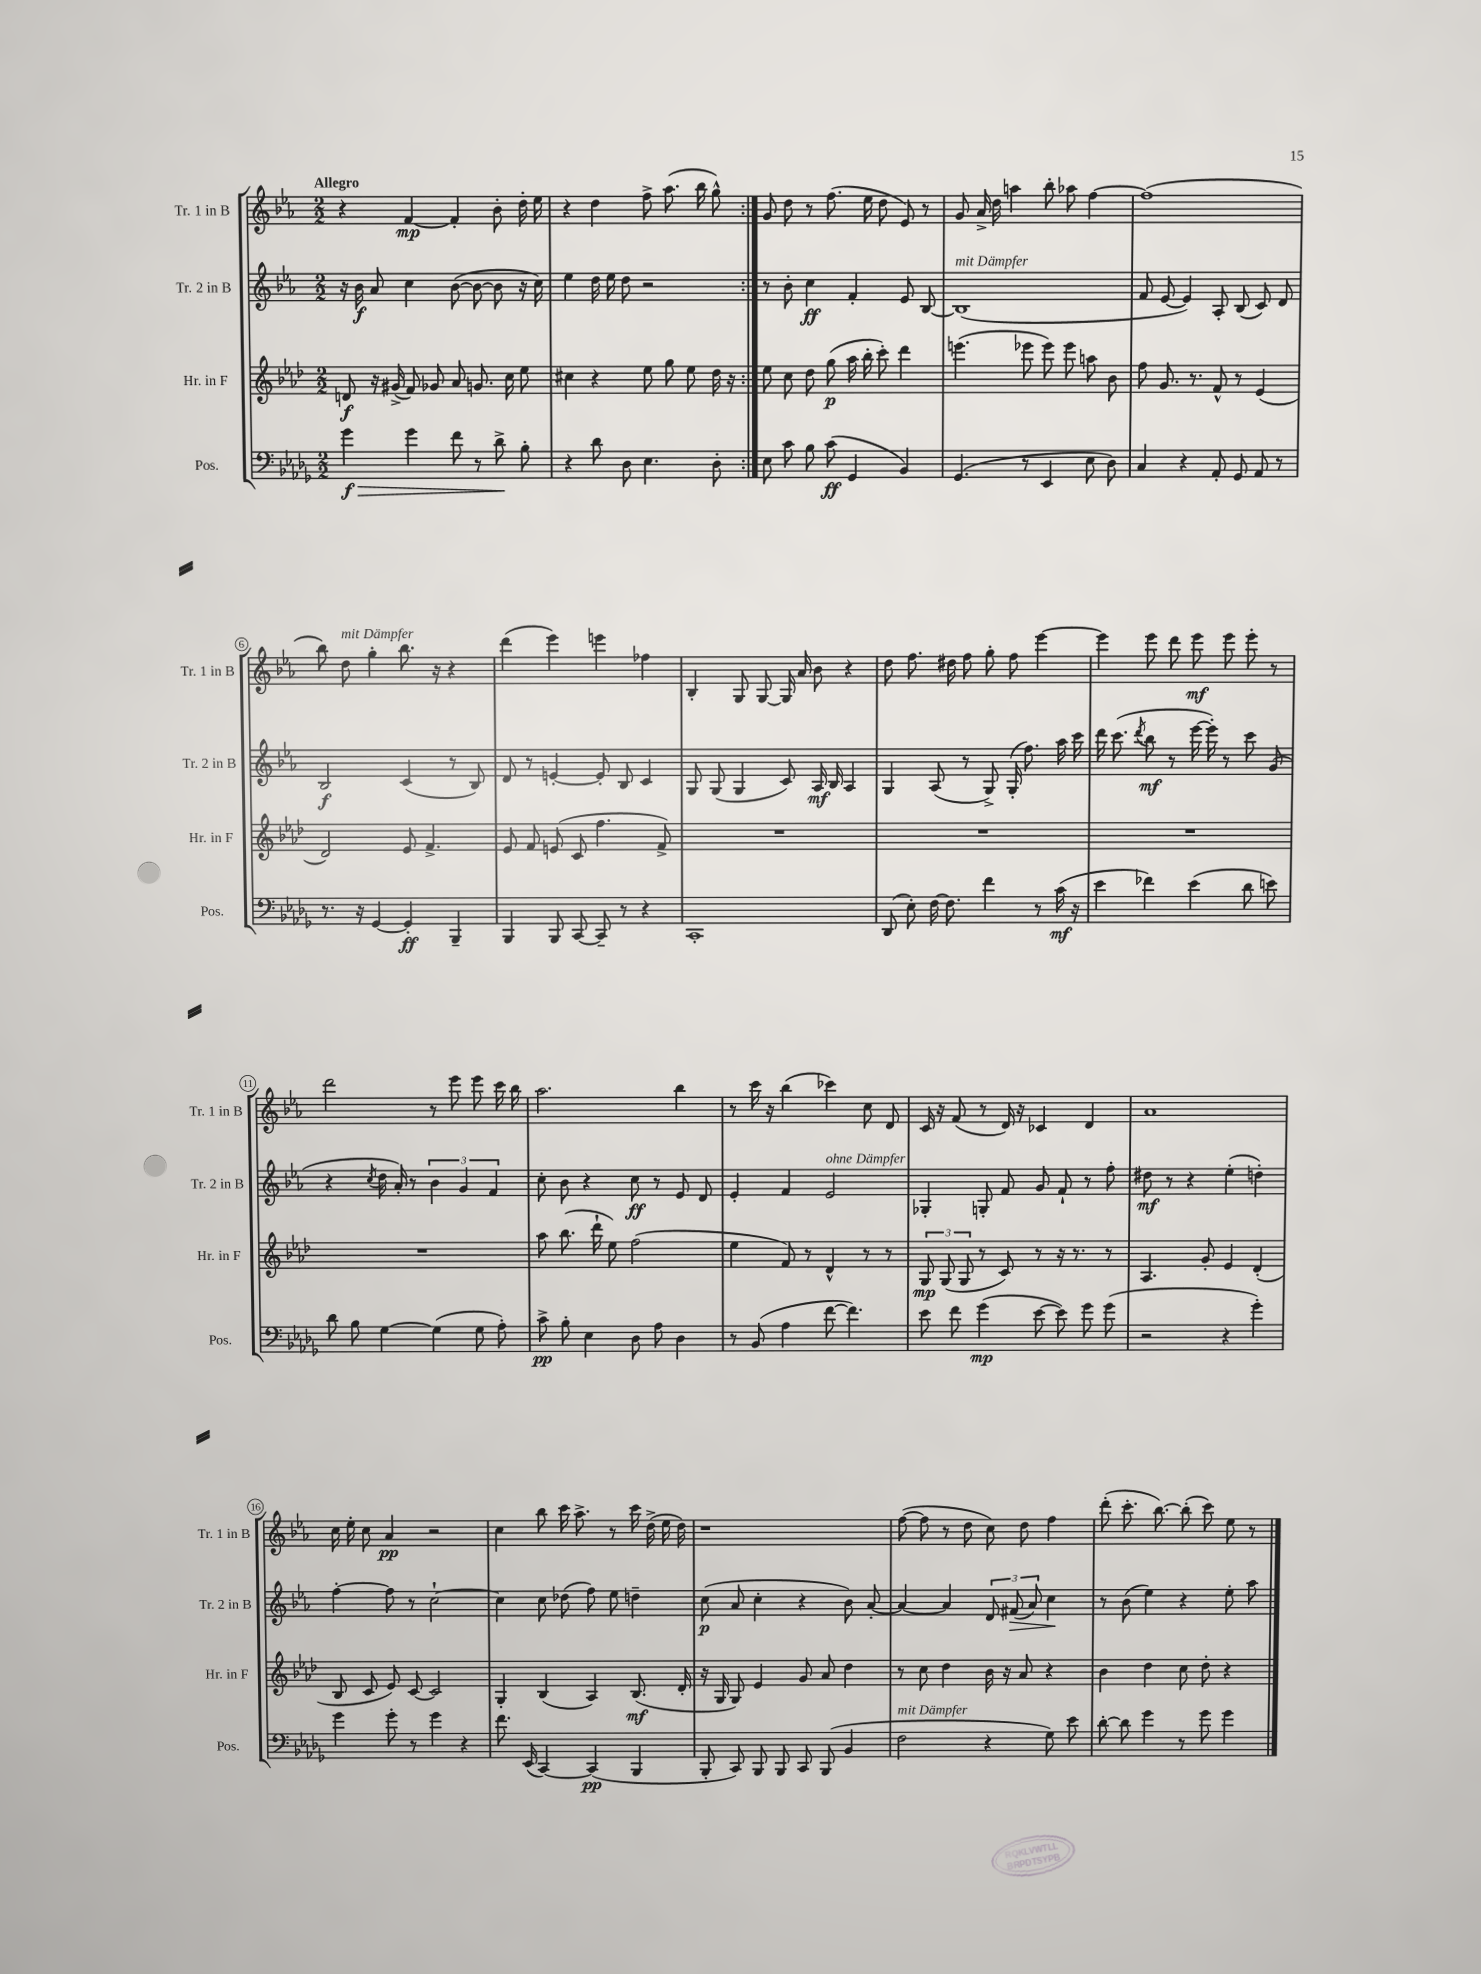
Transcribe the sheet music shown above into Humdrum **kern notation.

**kern	**dynam	**kern	**dynam	**kern	**dynam	**kern	**dynam
*part4	*part4	*part3	*part3	*part2	*part2	*part1	*part1
*staff4	*staff4	*staff3	*staff3	*staff2	*staff2	*staff1	*staff1
*I"Pos.	*	*I"Hr. in F	*	*I"Tr. 2 in B	*	*I"Tr. 1 in B	*
*I'Pos.	*	*I'Hr. in F	*	*I'Tr. 2 in B	*	*I'Tr. 1 in B	*
*clefF4	*	*clefG2	*	*clefG2	*	*clefG2	*
*k[b-e-a-d-g-]	*	*k[b-e-a-d-]	*	*k[b-e-a-]	*	*k[b-e-a-]	*
*M2/2	*	*M2/2	*	*M2/2	*	*M2/2	*
=1	=1	=1	=1	=1	=1	=1	=1
!	!	!	!	!	!	!LO:TX:a:B:t=Allegro	!
!	!LO:HP:b	!	!	!	!	!	!
4g-\	> f	8dn/	f	16r	.	4r	.
.	.	.	.	16b-\	f	.	.
.	.	16r	.	8a-/	.	.	.
.	.	(16g#X^/	.	.	.	.	.
4g-\	.	8f/)	.	4cc\	.	[4f/	mp
.	.	8g-X/	.	.	.	.	.
8f\	.	8a-/	.	([8b-\	.	4f'/]	.
8r	.	8.gn/	.	8b-\_	.	.	.
8d-^\	.	.	.	8b-\]	.	8b-'\	.
.	.	16cc\	.	.	.	.	.
8B-'\	]	8ee-\	.	16r	.	16dd'\	.
.	.	.	.	16cc\)	.	16ee-\	.
=2	=2	=2	=2	=2	=2	=2	=2
4r	.	4cc#X\	.	4ee-\	.	4r	.
8d-\	.	4r	.	16dd\	.	4dd\	.
.	.	.	.	16ee-\	.	.	.
8D-\	.	.	.	8dd\	.	.	.
4.E-\	.	8ee-\	.	2r	.	8ff^\	.
.	.	8gg\	.	.	.	(8.aa-\	.
.	.	8ee-\	.	.	.	.	.
.	.	.	.	.	.	16bb-\	.
8D-'\	.	16dd-\	.	.	.	8gg^^\)	.
.	.	16r	.	.	.	.	.
=3:|!	=3:|!	=3:|!	=3:|!	=3:|!	=3:|!	=3:|!	=3:|!
8E-\	.	8ee-\	.	8r	.	8g/	.
8c\	.	8cc\	.	8b-'\	.	8dd\	.
8B-\	.	8dd-\	.	4cc\	ff	8r	.
(8c\	ff	(8gg\	p	.	.	(8.ff\	.
4GG-/	.	16aa-\	.	4f'/	.	.	.
.	.	16bb-'\	.	.	.	16ee-\	.
.	.	8ccc'\)	.	.	.	8dd\	.
4BB-/)	.	4ddd-\	.	8e-/	.	8e-/)	.
.	.	.	.	[8B-/	.	8r	.
=4	=4	=4	=4	=4	=4	=4	=4
!	!	!	!	!LO:TX:a:i:t=mit Dämpfer	!	!	!
(4.GG-/	.	(4.eeen\	.	(1B-]	.	8g/	.
.	.	.	.	.	.	16a-^/	.
.	.	.	.	.	.	16dd\	.
.	.	.	.	.	.	4aan\	.
8r	.	8eee-X\	.	.	.	.	.
4EE-/	.	8eee-\)	.	.	.	8bb-'\	.
.	.	8eee-\	.	.	.	8aa-X\	.
8E-\	.	8aan\	.	.	.	[4ff\	.
8D-\)	.	8b-\	.	.	.	.	.
=5	=5	=5	=5	=5	=5	=5	=5
4C/	.	8ff\	.	8f/	.	(1ff]	.
.	.	8.g/	.	[8e-/	.	.	.
4r	.	.	.	4e-/])	.	.	.
.	.	8.r	.	.	.	.	.
8AA-'/	.	8f^^/	.	8A-'/	.	.	.
8GG-/	.	8r	.	(8B-/	.	.	.
8AA-/	.	(4e-/	.	8c/)	.	.	.
8r	.	.	.	8d/	.	.	.
!!LO:LB:g=z
=6	=6	=6	=6	=6	=6	=6	=6
8.r	.	2d-/)	.	2B-/	f	8bb-\)	.
!	!	!	!	!	!	!LO:TX:a:i:t=mit Dämpfer	!
.	.	.	.	.	.	8dd\	.
16r	.	.	.	.	.	.	.
[4GG-/	.	.	.	.	.	4gg'\	.
4GG-'/]	ff	8e-/	.	(4c/	.	8.bb-\	.
.	.	4.f^/	.	.	.	.	.
.	.	.	.	.	.	16r	.
4BBB-~/	.	.	.	8r	.	4r	.
.	.	.	.	8B-/)	.	.	.
=7	=7	=7	=7	=7	=7	=7	=7
4BBB-/	.	8e-/	.	8d/	.	(4ddd\	.
.	.	8f/	.	8r	.	.	.
8BBB-/	.	(8en/	.	[4en'/	.	4eee-\)	.
[8CC/	.	8c/	.	.	.	.	.
8CC~/]	.	4.ff\	.	8e'/]	.	4eeen\	.
8r	.	.	.	8B-/	.	.	.
4r	.	.	.	4c/	.	4ff-X\	.
.	.	8f^/)	.	.	.	.	.
=8	=8	=8	=8	=8	=8	=8	=8
1CC'	.	1r	.	8G/	.	4B-'/	.
.	.	.	.	(8G/	.	.	.
.	.	.	.	4G/	.	8G/	.
.	.	.	.	.	.	[8G/	.
.	.	.	.	8c/)	.	16G/]	.
.	.	.	.	.	.	16a-/	.
.	.	.	.	16A-/	mf	8b-\	.
.	.	.	.	16B-/	.	.	.
.	.	.	.	4A-/	.	4r	.
=9	=9	=9	=9	=9	=9	=9	=9
(8DD-/	.	1r	.	4G/	.	8dd\	.
8E-'\)	.	.	.	.	.	8.ff\	.
[16F\	.	.	.	(8A-/	.	.	.
8.F\]	.	.	.	.	.	16dd#X\	.
.	.	.	.	8r	.	8ff\	.
4f\	.	.	.	8G^/)	.	8gg'\	.
.	.	.	.	(16G'/	.	8ff\	.
.	.	.	.	8.ff\)	.	.	.
8r	.	.	.	.	.	[4eee-\	.
(16c\	mf	.	.	16aa-\	.	.	.
16r	.	.	.	16ccc\	.	.	.
=10	=10	=10	=10	=10	=10	=10	=10
4e-\	.	1r	.	16ddd\	.	4eee-\]	.
.	.	.	.	(8.ccc\	.	.	.
.	.	.	.	8qddd/	.	.	.
4f-X\)	.	.	.	8bb-\	mf	8eee-\	.
.	.	.	.	8r	.	8ddd\	.
(4e-\	.	.	.	[16eee-\	.	8eee-\	mf
.	.	.	.	16eee-'\])	.	.	.
.	.	.	.	8r	.	8eee-\	.
8d-\	.	.	.	8ccc\	.	8eee-'\	.
8en\)	.	.	.	(8g/	.	8r	.
!!LO:LB:g=z
=11	=11	=11	=11	=11	=11	=11	=11
8d-\	.	1r	.	4r	.	2ddd\	.
8B-\	.	.	.	.	.	.	.
.	.	.	.	8qcc/	.	.	.
[4G-\	.	.	.	16dd\	.	.	.
.	.	.	.	16a-'/)	.	.	.
.	.	.	.	8r	.	.	.
(4G-\]	.	.	.	6b-\	.	8r	.
.	.	.	.	.	.	8eee-\	.
.	.	.	.	6g/	.	.	.
8G-\	.	.	.	.	.	8eee-\	.
.	.	.	.	6f/	.	.	.
8A-'\)	.	.	.	.	.	16ccc\	.
.	.	.	.	.	.	16bb-\	.
=12	=12	=12	=12	=12	=12	=12	=12
8c^\	pp	8aa-\	.	8cc'\	.	2.aa-\	.
8B-'\	.	(8.bb-\	.	8b-\	.	.	.
4E-\	.	.	.	4r	.	.	.
.	.	16ddd-`\	.	.	.	.	.
.	.	8ee-\)	.	.	.	.	.
8D-\	.	(2ff\	.	8cc\	ff	.	.
8A-\	.	.	.	8r	.	.	.
4D-\	.	.	.	8e-/	.	4bb-\	.
.	.	.	.	8d/	.	.	.
=13	=13	=13	=13	=13	=13	=13	=13
8r	.	4ee-\	.	4e-'/	.	8r	.
(8BB-/	.	.	.	.	.	16ccc\	.
.	.	.	.	.	.	16r	.
4A-\	.	8f/)	.	4f/	.	(4bb-\	.
.	.	8r	.	.	.	.	.
!	!	!	!	!LO:TX:a:i:t=ohne Dämpfer	!	!	!
[8f\	.	4d-^^/	.	2e-/	.	4ccc-X\)	.
4.f\])	.	.	.	.	.	.	.
.	.	8r	.	.	.	8cc\	.
.	.	8r	.	.	.	8d/	.
=14	=14	=14	=14	=14	=14	=14	=14
8e-\	.	12G/	mp	4G-X'/	.	16c/	.
.	.	.	.	.	.	16r	.
.	.	(12G/	.	.	.	.	.
8f\	.	.	.	.	.	(8f/	.
.	.	12G/	.	.	.	.	.
(4g-\	mp	8r	.	8Gn'/	.	8r	.
.	.	8c/)	.	8f/	.	16d/)	.
.	.	.	.	.	.	16r	.
[8e-\	.	8r	.	8g/	.	4c-X/	.
8e-\])	.	16r	.	8f`/	.	.	.
.	.	8.r	.	.	.	.	.
8g-\	.	.	.	8r	.	4d/	.
(8g-\	.	8r	.	8ff'\	.	.	.
=15	=15	=15	=15	=15	=15	=15	=15
2r	.	4.A-/	.	8dd#X\	mf	1a-	.
.	.	.	.	8r	.	.	.
.	.	.	.	4r	.	.	.
.	.	8g'/	.	.	.	.	.
4r	.	4e-/	.	(4ee-'\	.	.	.
4g-'\)	.	(4d-'/	.	4ddn'\)	.	.	.
!!LO:LB:g=z
=16	=16	=16	=16	=16	=16	=16	=16
4g-\	.	8B-/	.	[4ff'\	.	16cc\	.
.	.	.	.	.	.	16ee-'\	.
.	.	8c/	.	.	.	8cc\	.
8g-'\	.	8e-/)	.	8ff\]	.	4a-/	pp
8r	.	[8c/	.	8r	.	.	.
4g-\	.	2c/]	.	[2cc`\	.	2r	.
4r	.	.	.	.	.	.	.
=17	=17	=17	=17	=17	=17	=17	=17
8.f\	.	4G'/	.	4cc\]	.	4cc\	.
(16EE-/	.	.	.	.	.	.	.
[4CC/)	.	(4B-/	.	8cc\	.	8bb-\	.
.	.	.	.	(8dd-X\	.	16ccc\	.
.	.	.	.	.	.	8.aa-^\	.
(4CC/]	pp	4A-/)	.	8ff\)	.	.	.
.	.	.	.	8ee-\	.	8r	.
4BBB-/	.	(8.B-/	mf	4ddn~\	.	16ccc\	.
.	.	.	.	.	.	(16dd^\	.
.	.	.	.	.	.	16ee-\	.
.	.	16d-'/	.	.	.	16dd\)	.
=18	=18	=18	=18	=18	=18	=18	=18
8BBB-'/	.	16r	.	(8cc\	p	1r	.
.	.	16G/	.	.	.	.	.
8CC/)	.	8G/)	.	8a-/	.	.	.
8BBB-/	.	4e-/	.	4cc'\	.	.	.
8BBB-/	.	.	.	.	.	.	.
8CC/	.	8g/	.	4r	.	.	.
(8BBB-/	.	8a-/	.	.	.	.	.
4BB-/	.	4dd-\	.	8b-\)	.	.	.
.	.	.	.	[8a-'/	.	.	.
=19	=19	=19	=19	=19	=19	=19	=19
!LO:TX:a:i:t=mit Dämpfer	!	!	!	!	!	!	!
2F\	.	8r	.	4a-/_	.	([8ff\	.
.	.	8cc\	.	.	.	8ff\]	.
.	.	4dd-\	.	4a-/]	.	8r	.
.	.	.	.	.	.	8dd\	.
4r	.	16b-\	.	12d/	.	8cc\)	.
.	.	16r	.	.	.	.	.
!	!	!	!	!	!LO:HP:b	!	!
.	.	.	.	(12f#X/	>	.	.
.	.	8a-/	.	.	.	8dd\	.
.	.	.	.	12a-/)	.	.	.
8G-\)	.	4r	.	4cc\	.	4ff\	.
8e-\	.	.	.	.	.	.	.
.	.	.	.	.	]	.	.
=20	=20	=20	=20	=20	=20	=20	=20
[8d-'\	.	4b-\	.	8r	.	(8ddd'\	.
8d-\]	.	.	.	(8b-\	.	8.ccc'\	.
4g-\	.	4dd-\	.	4ee-\)	.	.	.
.	.	.	.	.	.	[8.bb-\)	.
8r	.	8cc\	.	4r	.	(8bb-'\]	.
8g-\	.	8dd-'\	.	.	.	8ccc\)	.
4g-\	.	4r	.	8ee-'\	.	8ee-\	.
.	.	.	.	8aa-\	.	8r	.
==	==	==	==	==	==	==	==
*-	*-	*-	*-	*-	*-	*-	*-
